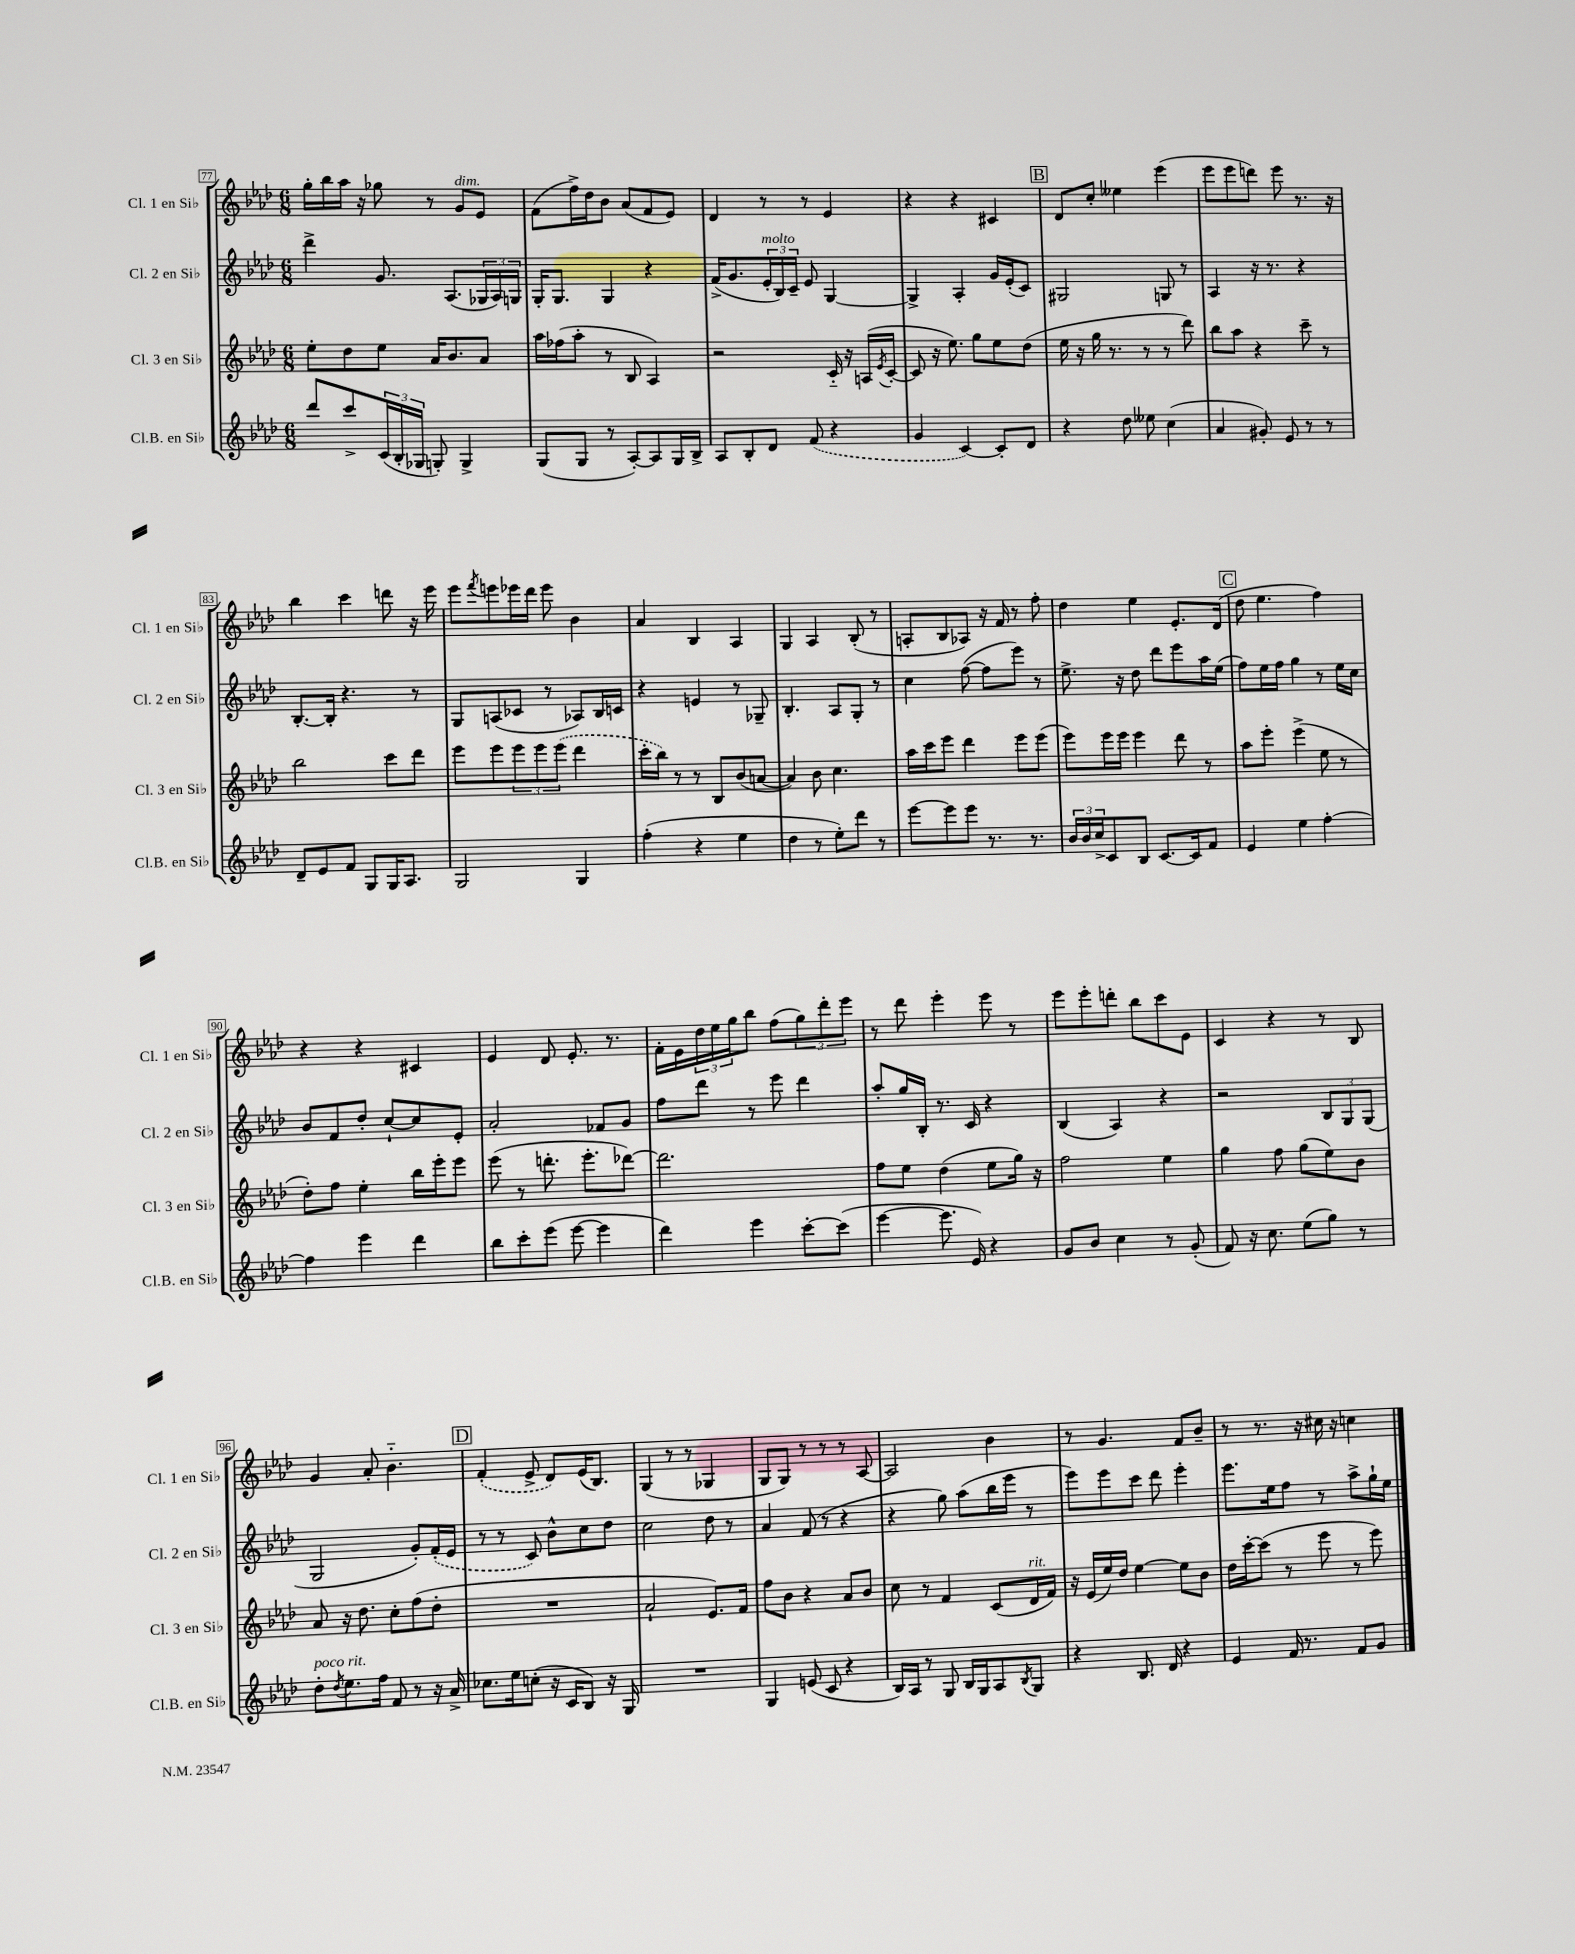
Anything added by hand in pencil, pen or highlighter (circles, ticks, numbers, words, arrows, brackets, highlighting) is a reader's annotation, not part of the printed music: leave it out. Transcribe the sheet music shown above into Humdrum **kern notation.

**kern	**kern	**kern	**kern
*staff4	*staff3	*staff2	*staff1
*clefG2	*clefG2	*clefG2	*clefG2
*k[b-e-a-d-]	*k[b-e-a-d-]	*k[b-e-a-d-]	*k[b-e-a-d-]
*M6/8	*M6/8	*M6/8	*M6/8
8ddd-	8ee-'	4ddd-^	16gg'
.	.	.	16bb-
8ccc^	8dd-	.	16aa-
.	.	.	16r
(24c	8ee-	8.g	8gg-
24B-'	.	.	.
24G-	.	.	.
8G')	16a-	.	8r
.	8.b-	(8.A-	.
4G^	.	.	8g
.	8a-	24G-	8e-
.	.	24A-)	.
.	.	24G	.
=	=	=	=
(8G	16aa-	16G'	(8f
.	(16ff-	8.G	.
8G	8aa-'	.	16ff^)
.	.	.	16dd-
8r	8r	4G	8b-
[8A-')	8B-	.	(8a-
8A-]	4A-)	4r	8f
16G	.	.	8e-)
16B-^	.	.	.
=	=	=	=
8A-	2r	(16f^	4d-
.	.	8.g	.
8B-'	.	.	.
8d-	.	24e-'	8r
.	.	24B-)	.
.	.	24c~	.
(8f	.	8e-	8r
4r	16c'~	[4G	4e-
.	16r	.	.
.	(16A	.	.
.	8qe-	.	.
.	[16c'	.	.
=	=	=	=
4g	8c]	4G^]	4r
.	16r	.	.
.	8.ee-)	.	.
[4c)	.	4A-'	4r
.	8gg	.	.
8c']	8ee-	16g	4c#
.	.	(16e-'	.
8d-	(8dd-	8c)	.
=	=	=	=
4r	16ee-	2G#	8d-
.	16r	.	.
.	16gg	.	8cc'
.	8.r	.	.
8dd-	.	.	4ee--
8ee--	8r	.	.
(4cc	8r	8G	(4eee-
.	8ddd-)	8r	.
=	=	=	=
4a-	8bb-	4A-	8eee-
.	8aa-	.	8eee-
8g#')	4r	16r	8ddd)
.	.	8.r	.
8e-	.	.	8eee-
8r	8ccc~	4r	8.r
8r	8r	.	.
.	.	.	16r
=	=	=	=
8d-~	2bb-	[8.B-'	4bb-
8e-	.	.	.
.	.	16B-']	.
8f	.	4.r	4ccc
8G	.	.	.
16G	8ccc	.	8ddd
8.A-	.	.	.
.	8ddd-	8r	16r
.	.	.	16eee-
=	=	=	=
2G	8eee-	8G	8eee-
.	.	.	8qfff
.	8eee-	(8A	8eee
.	12eee-	8c-	16eee-
.	.	.	16ddd-
.	12eee-	.	.
.	.	8r	8eee-
.	(12eee-	.	.
4G	4ddd-	8A-)	4b-
.	.	16B-	.
.	.	16c	.
=	=	=	=
(4ff'	16ccc'	4r	4a-
.	16bb-)	.	.
.	8r	.	.
4r	8r	4e	4B-
.	8B-	.	.
4ee-	(8b-	8r	4A-
.	[8a	8G-~	.
=	=	=	=
4dd-	4a])	4.B-'	4G
8r	8b-	.	4A-
8ee-')	4.cc	8A-	.
8ddd-	.	8G'	(8B-'
8r	.	8r	8r
=	=	=	=
[8eee-	16aa-	4cc	8A'
.	16ccc	.	.
8eee-]	8eee-	.	8B-
8eee-	4ddd-	([8ff	8A-)
8.r	.	8ff]	16r
.	.	.	16f
.	8eee-	8eee-)	8r
8.r	.	.	.
.	(8eee-	8r	8ff'
=	=	=	=
24b-	8eee-)	8.ee-^	4dd-
24b-	.	.	.
24cc^	.	.	.
8c	16eee-	.	.
.	16eee-	16r	.
8B-	4eee-	8dd-	4ee-
[8.c	.	8ddd-	.
.	8ddd-	8eee-	8.e-'
16c]	.	.	.
8f	8r	16aa-	.
.	.	(16ee-	(16d-
=	=	=	=
4e-	8aa-	8ff)	8dd-
.	8eee-'	16ee-	4.ee-
.	.	16ff	.
4ee-	(4eee-^	4gg	.
[4ff'	8ee-	8r	4ff)
.	8r	16ee-	.
.	.	16cc	.
=	=	=	=
4ff]	8dd-')	8b-	4r
.	8ff	8f	.
4eee-	4ee-'	8dd-'	4r
.	.	[8cc`	.
4ddd-	16bb-	8cc]	4c#
.	16eee-'	.	.
.	8eee-	8e-'	.
=	=	=	=
8bb-	(8eee-	2a-'	4e-
8ccc'	8r	.	.
(8eee-	8.ddd'	.	8d-
[8eee-	.	.	8.e-'
.	8.eee-'	.	.
4eee-]	.	8f-	.
.	.	.	8.r
.	[8ddd-)	8g	.
=	=	=	=
4ddd-)	2.ddd-]	8ff	16f'
.	.	.	16e-
.	.	8ddd-	24dd-
.	.	.	24ee-
.	.	.	24gg
4eee-	.	8r	8bb-
.	.	8eee-	(8ff
[8ccc'	.	4ddd-	12gg)
.	.	.	12ddd-'
(8ccc]	.	.	.
.	.	.	12eee-
=	=	=	=
[4eee-	8ff	8aa-'	8r
.	8ee-	16gg	8ddd-
.	.	16B-'	.
8.eee-]	(4dd-	8.r	4eee-'
16e-)	.	16c	.
4r	8ee-	4r	8eee-
.	16gg)	.	8r
.	16r	.	.
=	=	=	=
8g	2ff	(4B-	8eee-
8b-	.	.	8eee-'
4cc	.	4A-)	8ddd'
.	.	.	8bb-
8r	4ee-	4r	8ccc
(8g'	.	.	8e-
=	=	=	=
8f)	4gg	2r	4c
16r	.	.	.
8.cc	.	.	.
.	8ff	.	4r
(8ee-	(8gg	.	.
8gg)	8ee-)	12B-	8r
.	.	12G	.
8r	8b-	.	8B-
.	.	(12G	.
=	=	=	=
8dd-'	8a-	2G	4g
8qdd-	.	.	.
8.ee-	16r	.	.
.	8.dd-	.	.
.	.	.	8a-'
16ff	.	.	.
8f	8cc'	.	4.b-'~
8r	(8ff	8g')	.
16r	8dd-'	(16f'	.
16a-^	.	16e-	.
=	=	=	=
8.cc-	2.r	8r	(4f'
.	.	8r	.
16ee-	.	.	.
(8cc'	.	8c)	8e-^
16r	.	8b-^^	8d-)
16c	.	.	.
8B-)	.	8cc	(16e-
.	.	.	8.B-)
16r	.	8dd-	.
16G	.	.	.
=	=	=	=
2.r	2a-`	2cc	(4G
.	.	.	8r
.	.	.	8r
.	8.e-)	8dd-	4G-
.	.	8r	.
.	16f	.	.
=	=	=	=
4G	8ff	4a-	8G
.	8b-	.	8G)
(8e	4r	(8f	8r
8c	.	8r	8r
4r	8a-	4r	8r
.	8b-	.	[8A-
=	=	=	=
16B-)	8cc	4r	2A-]
16A-	.	.	.
8r	8r	.	.
8G	4f	8gg)	.
16B-	.	(8aa-	.
16G	.	.	.
8A-	(8c	16bb-	4b-
.	.	16eee-	.
8qB-	.	.	.
8G	16d-	8r	.
.	16f)	.	.
=	=	=	=
4r	16r	8eee-)	8r
.	(16e-	.	.
.	16ee-)	8eee-	4.g
.	16dd-	.	.
8.B-	[4ee-	8ccc	.
.	.	8ddd-	.
16d-	.	.	.
4r	8ee-]	4eee-'	8f
.	8b-	.	8b-~
=	=	=	=
4e-	16dd-	8.eee-	8r
.	[16ccc'	.	.
.	(8ccc]	.	8.r
.	.	16ee-	.
16f	8r	8ff	.
8.r	.	.	16r
.	8eee-	8r	16cc#
.	.	.	16r
8f	8r	8aa-^	4cc
8g	8eee-)	16gg`	.
.	.	16ee-	.
==	==	==	==
*-	*-	*-	*-
